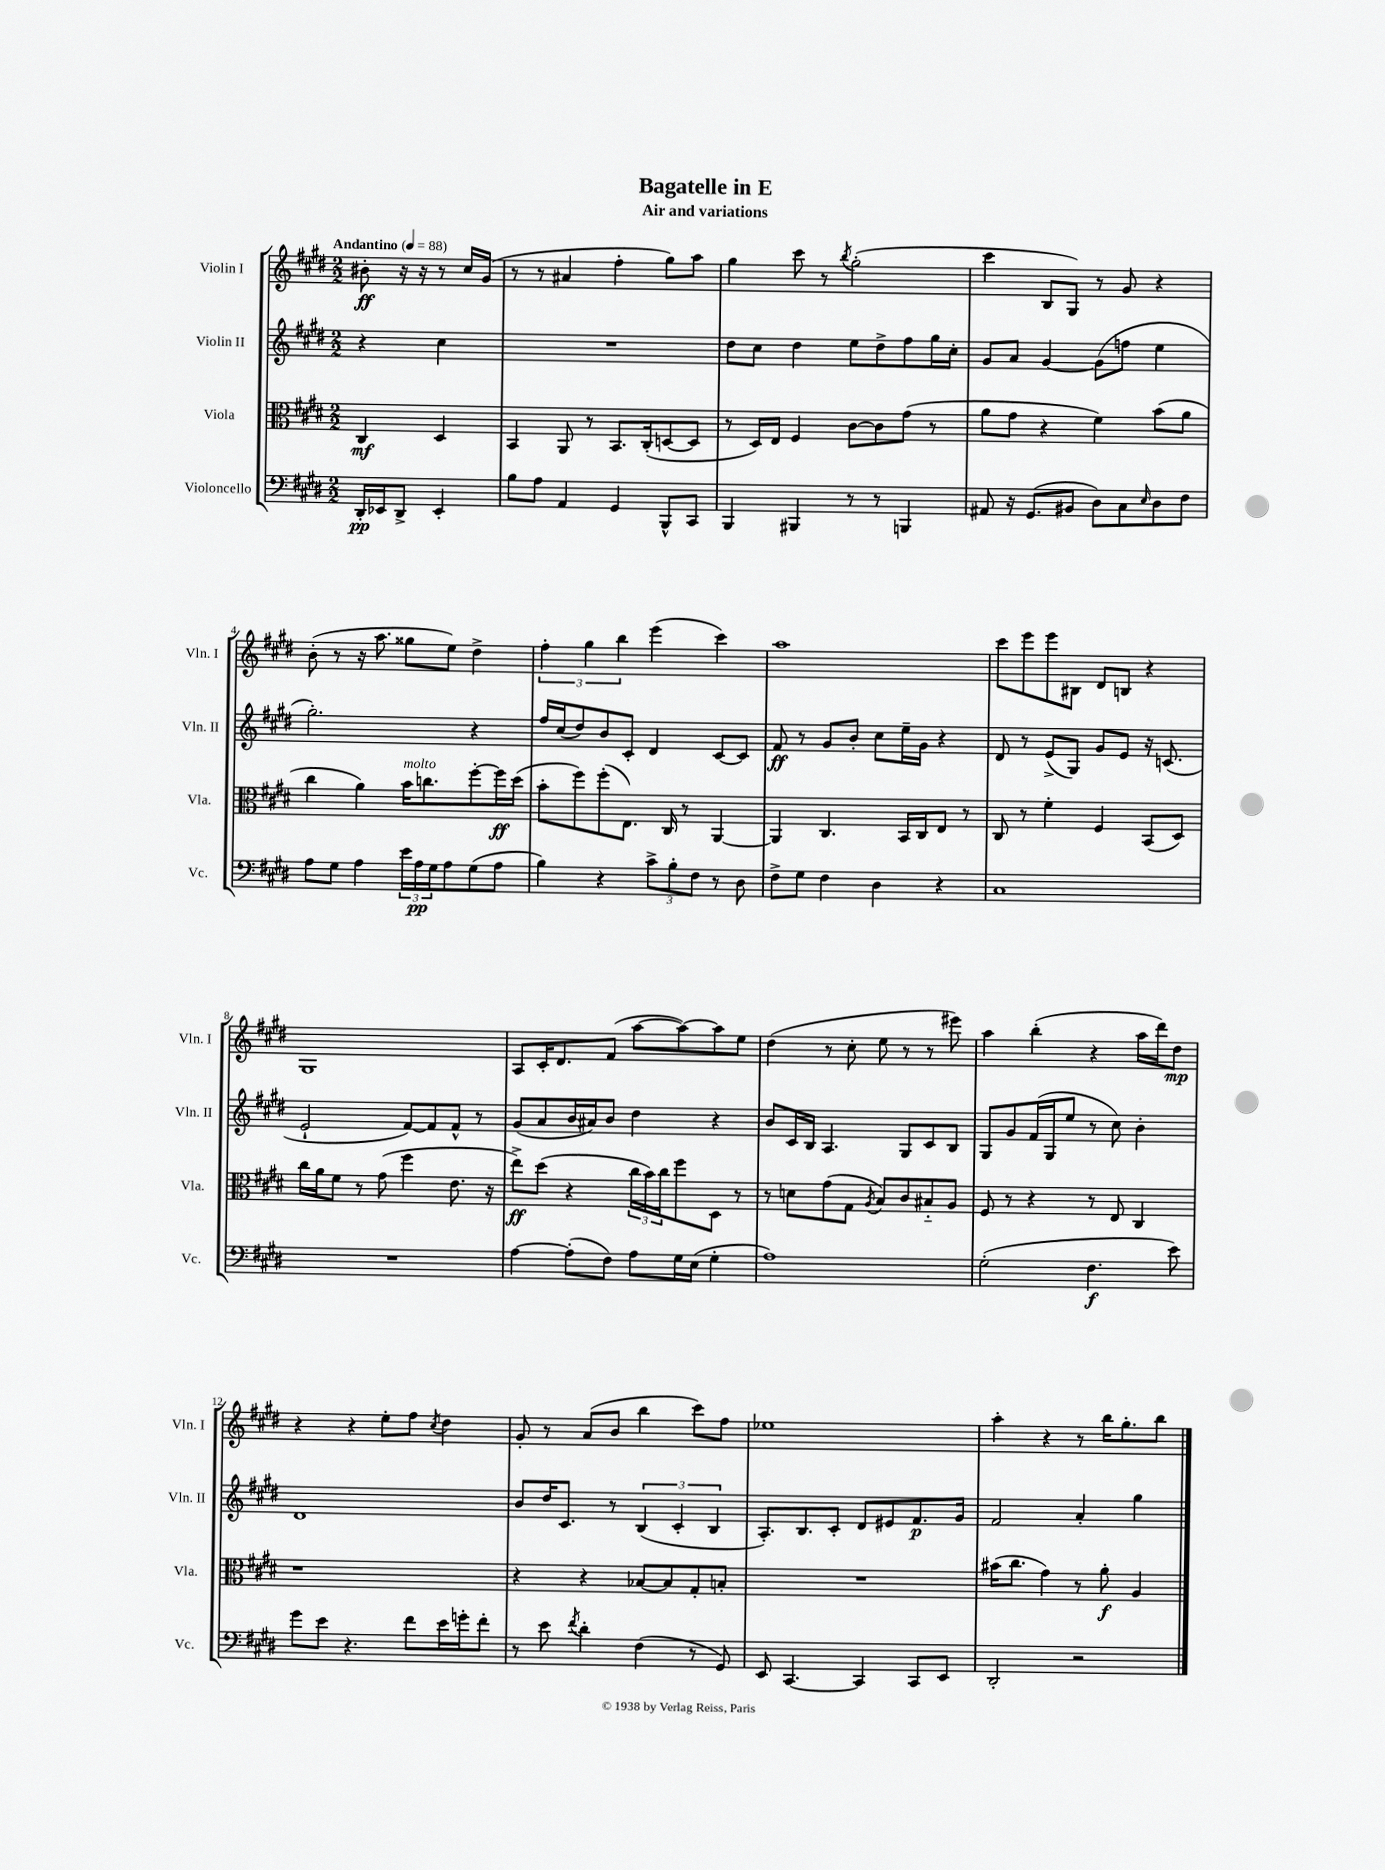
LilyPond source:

\header { title = "Bagatelle in E" subtitle = "Air and variations" }
<<
\new StaffGroup <<
\new Staff = "s0" \with { instrumentName = "Violin I" shortInstrumentName = "Vln. I" } {
    \clef treble \key e \major \numericTimeSignature \time 2/2 \partial 2 \tempo "Andantino" 4 = 88
    bis'8-.\ff r16 r16 r8 cis''16 gis'16( |
    r8 r8 ais'4 fis''4-. gis''8) a''8 |
    gis''4 cis'''8 r8 \acciaccatura { b''8 } gis''2-.( |
    cis'''4 b8 gis8) r8 gis'8 r4 |
    b'8-.( r8 r16 a''8. gisis''8 e''8) dis''4-> |
    \tuplet 3/2 { fis''4-. gis''4 b''4 } e'''4( cis'''4) |
    a''1 |
    cis'''8 e'''8 e'''8 bis8 dis'8 b8 r4 |
    gis1 |
    a8 cis'16-. dis'8. fis'8( a''8~ a''8~) a''8 e''8 |
    dis''4( r8 cis''8-. e''8 r8 r8 eis'''8) |
    a''4 b''4-.( r4 a''16 dis'''16) dis''8\mp |
    r4 r4 e''8-. fis''8 \acciaccatura { cis''8 } dis''4 |
    gis'8-. r8 a'8( b'8 b''4 cis'''8) fis''8 |
    ees''1 |
    a''4-. r4 r8 b''16 gis''8.-. b''8 \bar "|." |
}
\new Staff = "s1" \with { instrumentName = "Violin II" shortInstrumentName = "Vln. II" } {
    \clef treble \key e \major \numericTimeSignature \time 2/2 \partial 2
    r4 cis''4 |
    R1 |
    dis''8 cis''8 dis''4 e''8 dis''8-> fis''8 gis''16 cis''16-. |
    gis'8 a'8 gis'4~ gis'8( f''8 e''4 |
    gis''2.-.) r4 |
    fis''16 cis''16( dis''8) b'8 cis'8-. dis'4 cis'8~ cis'8 |
    fis'8\ff r8 gis'8 b'8-. cis''8 e''16-- gis'16 r4 |
    dis'8 r8 e'8->( gis8) gis'8 e'8 r16 c'8.( |
    e'2-! fis'8~) fis'8 fis'8-^ r8 |
    gis'8( a'8 b'16 ais'16) b'8 dis''4 r4 |
    b'8 cis'16 b16 a4. gis8 cis'8 b8 |
    gis8 gis'8 fis'16( gis16 e''8 r8 cis''8) b'4-. |
    dis'1 |
    b'8 dis''16 cis'8. r8 \tuplet 3/2 { b4( cis'4-. b4 } |
    a8.-.) b8. cis'8-. dis'8 eis'8 fis'8.\p gis'16 |
    fis'2 a'4-. gis''4 \bar "|." |
}
\new Staff = "s2" \with { instrumentName = "Viola" shortInstrumentName = "Vla." } {
    \clef alto \key e \major \numericTimeSignature \time 2/2 \partial 2
    cis4\mf dis4 |
    b,4 a,8 r8 b,8. cis16-.( d8~ d8 |
    r8 dis16) e16 fis4 cis'8~ cis'8 gis'8( r8 |
    a'8 gis'8 r4 fis'4) b'8( a'8 |
    cis''4 a'4) b'16^\markup { \italic "molto" } c''8. fis''8~-. fis''16\ff dis''16( |
    b'8-. fis''8) fis''8-.( e8.) cis16 r8 a,4~ |
    a,4 cis4. b,16 cis16 e8 r8 |
    cis8 r8 fis'4-. fis4 b,8( dis8) |
    cis''16 a'16 fis'8 r8 gis'8( fis''4 e'8. r16 |
    e''8->\ff) dis''8( r4 \tuplet 3/2 { cis''16 b'16) cis''16 } fis''8 dis8 r8 |
    r8 d'8 gis'8( gis8 \acciaccatura { a8 } b8) cis'8 bis8-_ a8 |
    fis8 r8 r4 r8 e8 cis4 |
    r1 |
    r4 r4 bes8~ bes8 gis8-. b8-. |
    R1 |
    bis'16( cis''8. gis'4) r8 a'8-.\f a4 \bar "|." |
}
\new Staff = "s3" \with { instrumentName = "Violoncello" shortInstrumentName = "Vc." } {
    \clef bass \key e \major \numericTimeSignature \time 2/2 \partial 2
    dis,16-.\pp ees,16 dis,8-> ees,4-. |
    b8 a8 a,4 gis,4 b,,8-^ cis,8 |
    b,,4 bis,,4 r8 r8 b,,4 |
    ais,8 r16 gis,8.( bis,8 dis8) cis8 \grace { e16 } dis8 fis8 |
    a8 gis8 a4 \tuplet 3/2 { e'16 a16\pp gis16 } a8 gis8( a8 |
    b4) r4 \tuplet 3/2 { cis'8-> b8-. fis8 } r8 dis8 |
    fis8-> gis8 fis4 dis4 r4 |
    cis1 |
    R1 |
    a4~ a8-.( fis8) a8 gis16 e16( gis4-. |
    a1) |
    gis2-.( fis4.\f e'8) |
    gis'8 e'8 r4. fis'8 e'16 g'16-. fis'8-. |
    r8 e'8 \acciaccatura { fis'8 } dis'4-. fis4( r8 gis,8) |
    e,8 cis,4.~ cis,4 cis,8 e,8 |
    dis,2-. r2 \bar "|." |
}
>>
>>
